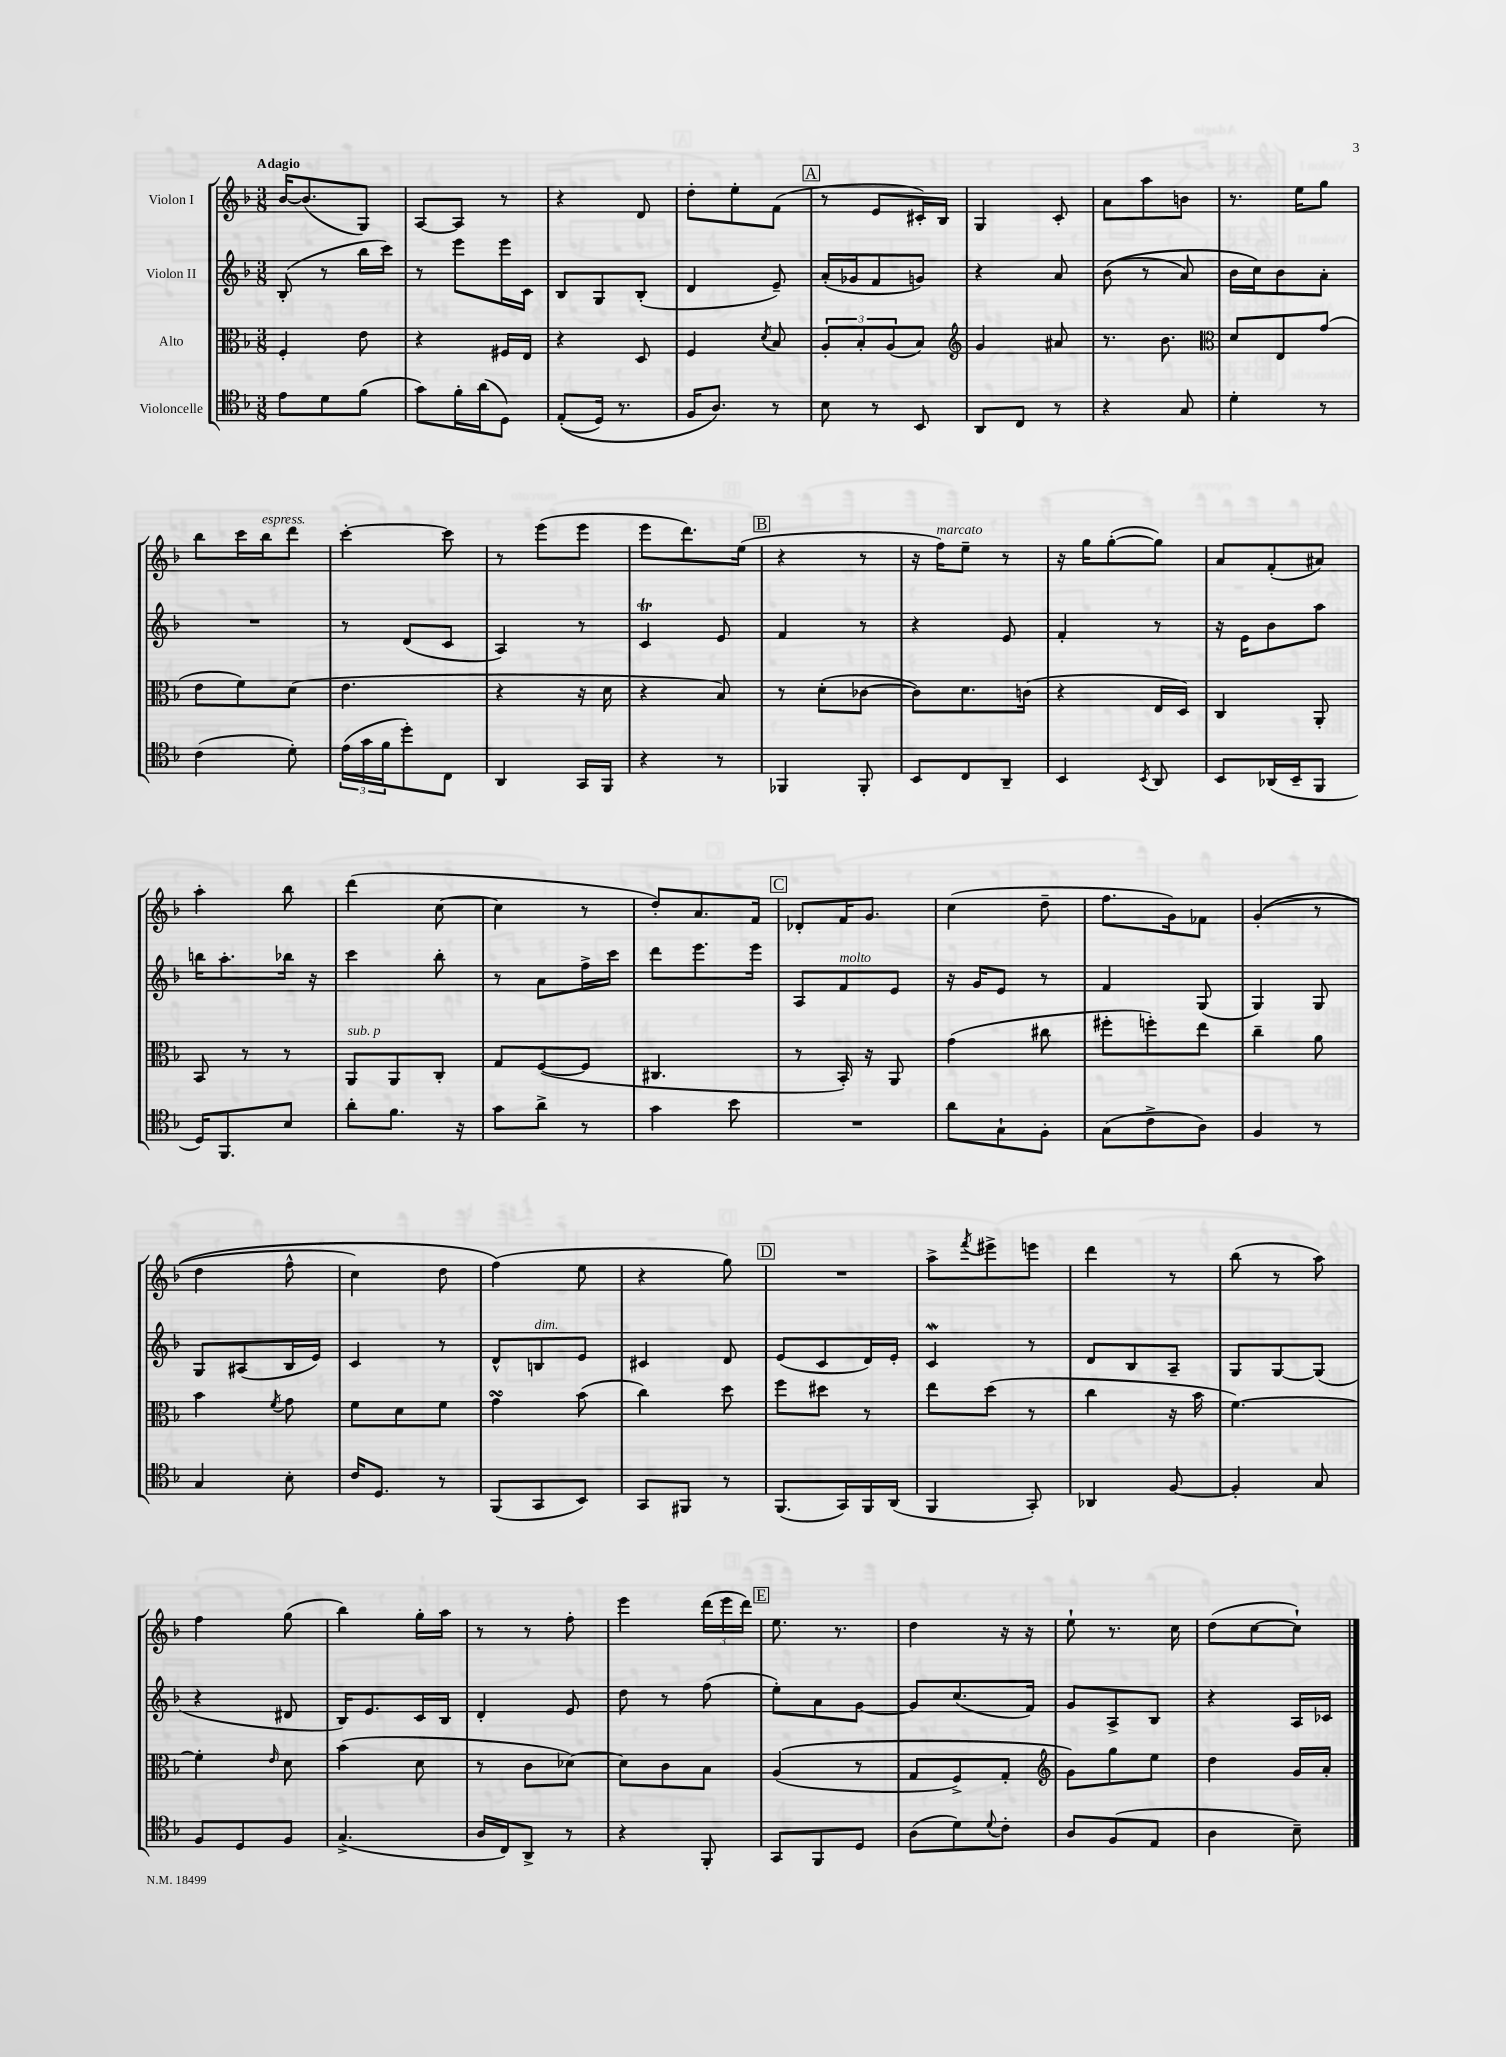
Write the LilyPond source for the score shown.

<<
\new StaffGroup <<
\new Staff = "s0" \with { instrumentName = "Violon I" } {
    \clef treble \key f \major \numericTimeSignature \time 3/8 \tempo "Adagio"
    bes'16~ bes'8.( g8) |
    a8~ a8 r8 |
    r4 d'8 |
    d''8-. e''8-. f'8( |
    \mark \markup { \box "A" } r8 e'8 cis'16-.) bes16 |
    g4 c'8-. |
    a'8 a''8 b'8 |
    r8. e''16 g''8 |
    bes''8 c'''16 bes''16^\markup { \italic "espress." } d'''8 |
    c'''4~-. c'''8 |
    r8 e'''8( e'''8 |
    e'''8 d'''8.) e''16( |
    \mark \markup { \box "B" } r4 r8 |
    r16 f''16^\markup { \italic "marcato" }) e''8-- r8 |
    r16 g''16 g''8~-.( g''8) |
    a'8 f'8-.( ais'8) |
    a''4-. bes''8 |
    d'''4( c''8~ |
    c''4 r8 |
    d''8-.) a'8. f'16 |
    \mark \markup { \box "C" } des'8-. f'16 g'8. |
    c''4( d''8-- |
    f''8. g'16) fes'8 |
    g'4-.(\( r8 |
    d''4 f''8-^ |
    c''4) d''8 |
    f''4(\) e''8 |
    r4 g''8) |
    \mark \markup { \box "D" } R4. |
    a''8-> \acciaccatura { f'''8 } eis'''8-> e'''8 |
    d'''4 r8 |
    bes''8( r8 a''8) |
    f''4 g''8( |
    bes''4) g''16-. a''16 |
    r8 r8 f''8-. |
    e'''4 \tuplet 3/2 { d'''16( e'''16 d'''16) } |
    \mark \markup { \box "E" } e''8. r8. |
    d''4 r16 r16 |
    e''8-! r8. c''16 |
    d''8( c''8~ c''8-!) \bar "|." |
}
\new Staff = "s1" \with { instrumentName = "Violon II" } {
    \clef treble \key f \major \numericTimeSignature \time 3/8
    bes8-.( r8 bes''16 c'''16) |
    r8 e'''8 e'''16 c'16 |
    bes8 g8 bes8-.( |
    d'4 e'8--) |
    \mark \markup { \box "A" } a'16-.( ges'16 f'8 g'8) |
    r4 a'8 |
    bes'8(\( r8 a'8) |
    bes'16 c''16\) bes'8 a'8-. |
    R4. |
    r8 d'8( c'8 |
    a4) r8 |
    c'4\trill e'8 |
    \mark \markup { \box "B" } f'4 r8 |
    r4 e'8 |
    f'4-. r8 |
    r16 e'16 bes'8 a''8 |
    b''16 a''8.-. bes''16 r16 |
    c'''4 bes''8-. |
    r8 a'8 f''16-> c'''16 |
    d'''8 e'''8. e'''16 |
    \mark \markup { \box "C" } a8 f'8^\markup { \italic "molto" } e'8 |
    r16 g'16 e'8 r8 |
    f'4 g8( |
    g4) g8 |
    g8 ais8( bes16 e'16) |
    c'4 r8 |
    d'8-^ b8^\markup { \italic "dim." } e'8 |
    cis'4 d'8 |
    \mark \markup { \box "D" } e'8( c'8 d'16) e'16-. |
    c'4\mordent r8 |
    d'8 bes8 a8-- |
    g8 g8~ g8( |
    r4 dis'8 |
    bes16) e'8. c'16 bes16 |
    d'4-. e'8 |
    d''8 r8 f''8( |
    \mark \markup { \box "E" } e''8-.) a'8 g'8~ |
    g'8 c''8.( f'16) |
    g'8 a8-> bes8 |
    r4 a16 ces'16 \bar "|." |
}
\new Staff = "s2" \with { instrumentName = "Alto" } {
    \clef alto \key f \major \numericTimeSignature \time 3/8
    f4-. e'8 |
    r4 fis16 e16 |
    r4 d8 |
    f4 \acciaccatura { d'8 } bes8 |
    \mark \markup { \box "A" } \tuplet 3/2 { a8-. bes8-. a8( } bes8) |
    \clef treble g'4 ais'8 |
    r8. bes'8. |
    \clef alto d'8 e8 g'8( |
    e'8 f'8) d'8( |
    e'4. |
    r4 r16 d'16 |
    r4 bes8) |
    \mark \markup { \box "B" } r8 d'8-.( ces'8~ |
    ces'8) d'8. c'16( |
    r4 e16 d16) |
    c4 a,8-. |
    bes,8 r8 r8 |
    a,8^\markup { \italic "sub. p" } a,8 c8-. |
    g8 f8~( f8 |
    cis4. |
    \mark \markup { \box "C" } r8 bes,16-.) r16 a,8 |
    g'4( cis''8 |
    fis''8-. f''8-.) e''8 |
    c''4-- a'8 |
    bes'4 \acciaccatura { f'8 } g'8 |
    f'8 d'8 f'8 |
    g'4\turn bes'8( |
    c''4) d''8 |
    \mark \markup { \box "D" } f''8 dis''8 r8 |
    e''8 d''8( r8 |
    c''4 r16 bes'16 |
    f'4.~) |
    f'4-. \grace { e'16 } d'8 |
    bes'4( d'8 |
    r8 c'8 des'8~) |
    des'8 c'8 bes8 |
    \mark \markup { \box "E" } a4(\( r8 |
    g8 f8->) g8-. |
    \clef treble g'8\) g''8 e''8 |
    d''4 g'16 a'16-. \bar "|." |
}
\new Staff = "s3" \with { instrumentName = "Violoncelle" } {
    \clef tenor \key f \major \numericTimeSignature \time 3/8
    e'8 d'8 f'8( |
    g'8) f'16-. a'16( d8) |
    e8-.(\( d16) r8. |
    f16 a8.\) r8 |
    \mark \markup { \box "A" } bes8 r8 bes,8 |
    a,8 c8 r8 |
    r4 g8 |
    d'4-. r8 |
    c'4( d'8-.) |
    \tuplet 3/2 { e'16( g'16 f'16 } d''8-.) c8 |
    a,4 g,16 f,16 |
    r4 r8 |
    \mark \markup { \box "B" } fes,4 fes,8-. |
    bes,8 c8 a,8-- |
    bes,4 \acciaccatura { bes,8 } a,8 |
    bes,8 aes,16( bes,16-- f,8 |
    d16) f,8. bes8 |
    a'8-. f'8. r16 |
    g'8 a'8-> r8 |
    g'4 bes'8 |
    \mark \markup { \box "C" } R4. |
    a'8 g8-! f8-. |
    g8( c'8-> a8) |
    f4 r8 |
    g4 bes8-. |
    c'16 d8. r8 |
    f,8( g,8 bes,8) |
    g,8 fis,8 r8 |
    \mark \markup { \box "D" } f,8.( g,16) f,16 a,16( |
    f,4 g,8-.) |
    aes,4 f8~ |
    f4-. g8 |
    f8 d8 f8 |
    g4.->( |
    a16 c16) a,8-> r8 |
    r4 f,8-. |
    \mark \markup { \box "E" } g,8 f,8 d8 |
    a8( d'8) \appoggiatura { d'8 } c'8-. |
    a8 f8( e8 |
    a4 bes8--) \bar "|." |
}
>>
>>
\layout { \context { \Score \remove "Bar_number_engraver" } }
